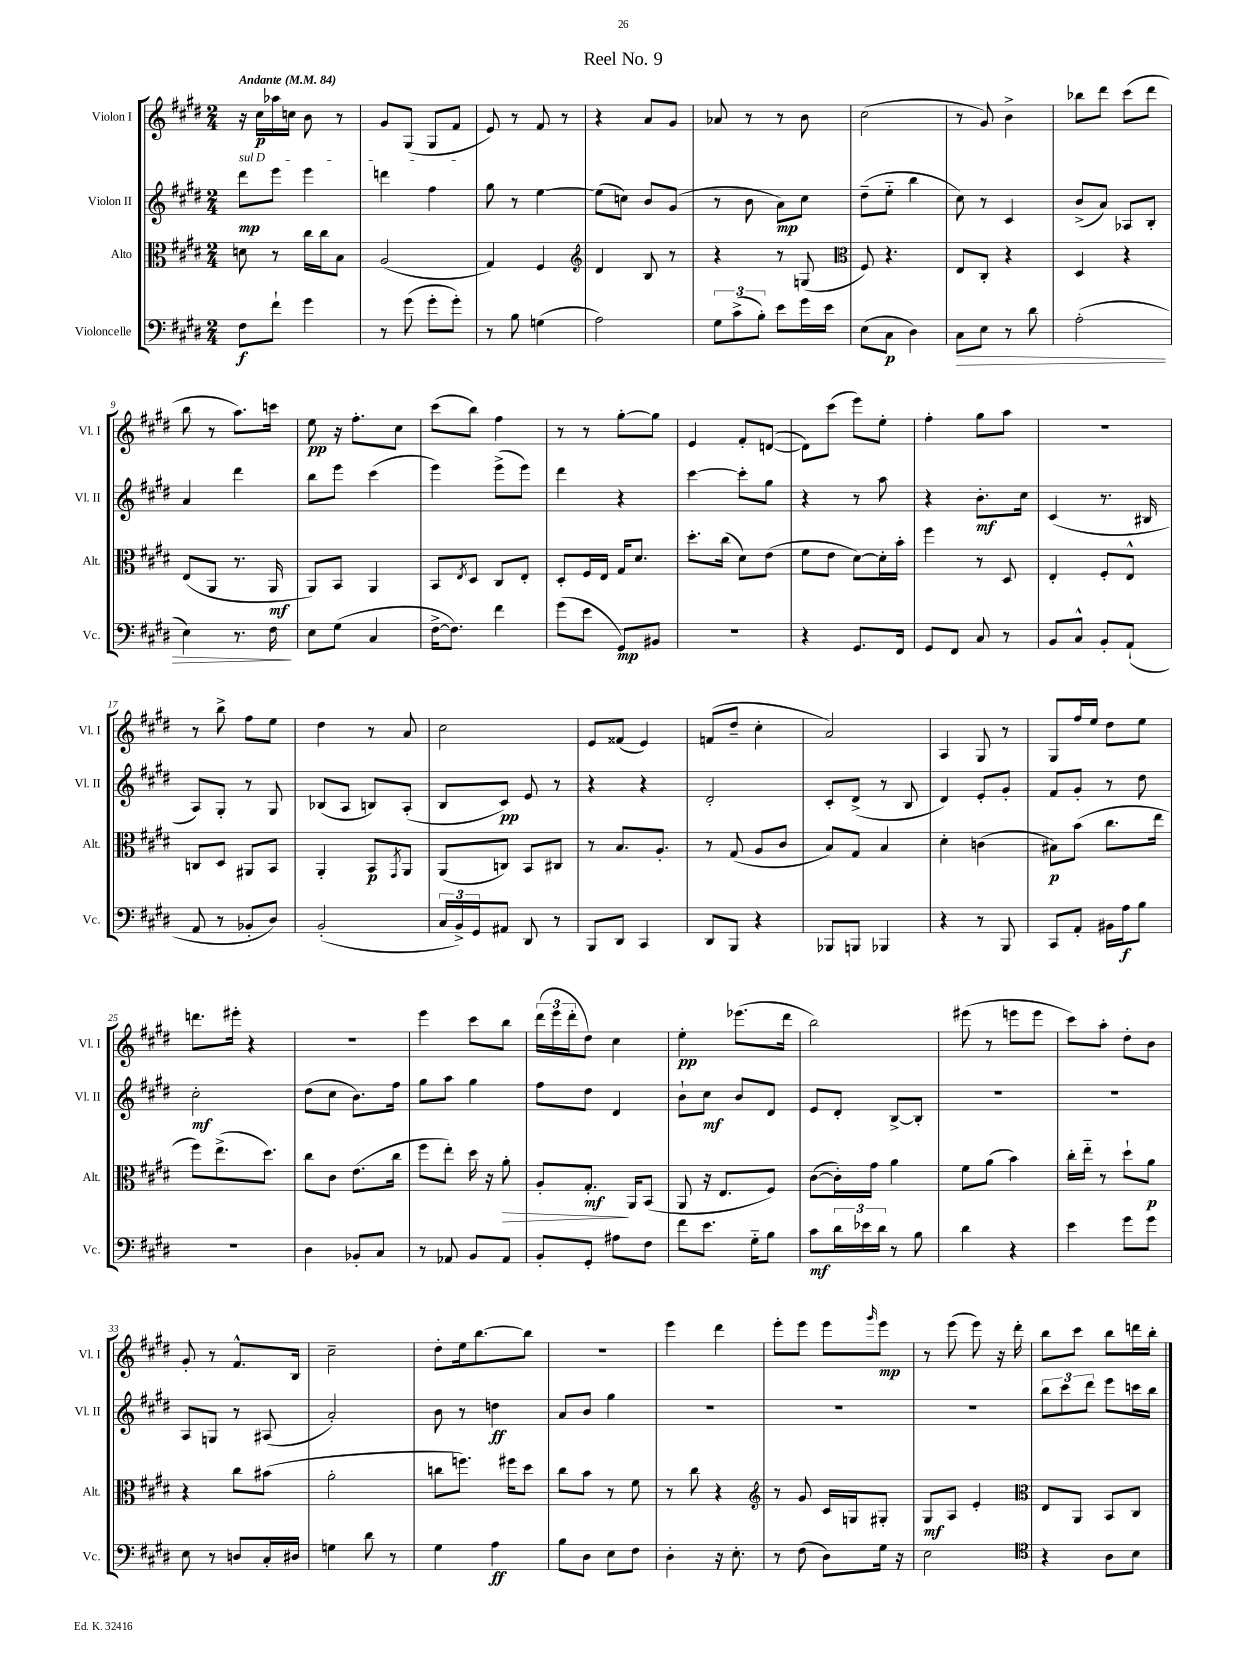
\header { title = "Reel No. 9" }
<<
\new StaffGroup <<
\new Staff = "s0" \with { instrumentName = "Violon I" shortInstrumentName = "Vl. I" } {
    \clef treble \key e \major \numericTimeSignature \time 2/4 \tempo "Andante" 4 = 84
    r16 cis''16\p aes''16 c''16 b'8 r8 |
    gis'8 gis8( gis8 fis'8 |
    e'8) r8 fis'8 r8 |
    r4 a'8 gis'8 |
    aes'8 r8 r8 b'8 |
    cis''2( |
    r8 gis'8) b'4-> |
    bes''8 dis'''8 cis'''8( dis'''8 |
    b''8 r8 a''8.) c'''16 |
    e''8\pp r16 fis''8.-. cis''8 |
    cis'''8( b''8) fis''4 |
    r8 r8 gis''8~-. gis''8 |
    e'4 fis'8-. d'8~( |
    d'8) cis'''8( e'''8) e''8-. |
    fis''4-. gis''8 a''8 |
    R2 |
    r8 b''8-> fis''8 e''8 |
    dis''4 r8 a'8 |
    cis''2 |
    e'8 fisis'8( e'4) |
    f'8( dis''8-- cis''4-. |
    a'2) |
    a4 gis8 r8 |
    gis8 fis''16 e''16 dis''8 e''8 |
    d'''8. eis'''16-. r4 |
    r2 |
    e'''4 cis'''8 b''8 |
    \tuplet 3/2 { dis'''16( e'''16 dis'''16-. } dis''8) cis''4 |
    e''4-.\pp ees'''8.( dis'''16 |
    b''2) |
    eis'''8( r8 e'''8 e'''8 |
    cis'''8) a''8-. dis''8-. b'8 |
    gis'8-. r8 fis'8.-^ b16 |
    cis''2-- |
    dis''8-. e''16 b''8.~ b''8 |
    r2 |
    e'''4 dis'''4 |
    e'''8-. e'''8 e'''8 \grace { gis'''16 } e'''8\mp |
    r8 e'''8( e'''8) r16 dis'''16-. |
    b''8 cis'''8 b''8 d'''16 b''16-. \bar "|." |
}
\new Staff = "s1" \with { instrumentName = "Violon II" shortInstrumentName = "Vl. II" } {
    \clef treble \key e \major \numericTimeSignature \time 2/4
    \once \override TextSpanner.bound-details.left.text = \markup { \italic "sul D" } dis'''8\mp\startTextSpan e'''8 e'''4 |
    d'''4 fis''4\stopTextSpan |
    gis''8 r8 e''4~ |
    e''8( c''8) b'8 gis'8( |
    r8 b'8 a'8\mp) cis''8 |
    dis''8--( e''8-_ b''4 |
    cis''8) r8 cis'4 |
    b'8->( a'8) aes8 b8-. |
    a'4 dis'''4 |
    b''8 e'''8 cis'''4( |
    e'''4) e'''8->( e'''8) |
    dis'''4 r4 |
    cis'''4~ cis'''8-. gis''8 |
    r4 r8 a''8 |
    r4 b'8.-.\mf cis''16 |
    cis'4( r8. bis16 |
    a8) gis8-. r8 gis8 |
    bes8( a8 b8) a8-.( |
    b8 cis'8\pp) e'8 r8 |
    r4 r4 |
    dis'2-. |
    cis'8-. dis'8->( r8 b8 |
    dis'4) e'8-. gis'8-. |
    fis'8 gis'8-. r8 dis''8 |
    cis''2-.\mf |
    dis''8( cis''8 b'8.) fis''16 |
    gis''8 a''8 gis''4 |
    fis''8 dis''8 dis'4 |
    b'8-! cis''8\mf b'8 dis'8 |
    e'8 dis'8-. b8~-> b8-. |
    R2 |
    R2 |
    a8 g8 r8 ais8( |
    a'2-.) |
    b'8 r8 d''4\ff |
    a'8 b'8 gis''4 |
    R2 |
    R2 |
    R2 |
    \tuplet 3/2 { b''8 cis'''8 dis'''8 } e'''8 c'''16 b''16 \bar "|." |
}
\new Staff = "s2" \with { instrumentName = "Alto" shortInstrumentName = "Alt." } {
    \clef alto \key e \major \numericTimeSignature \time 2/4
    d'8 r8 cis''16 cis''16 b8 |
    a2( |
    gis4) fis4 |
    \clef treble dis'4 b8 r8 |
    r4 r8 g8( |
    \clef alto fis8) r4. |
    e8 cis8-. r4 |
    dis4 r4 |
    e8( a,8 r8. a,16\mf |
    a,8) b,8 a,4 |
    b,8 \acciaccatura { e8 } dis8 cis8 e8-. |
    dis8-. fis16 e16 gis16 dis'8. |
    dis''8.-. cis''16( dis'8) e'8( |
    fis'8 e'8 dis'8~) dis'16-. b'16-. |
    fis''4 r8 dis8 |
    e4-. fis8-. e8-^ |
    c8 dis8 ais,8 b,8 |
    a,4-. b,8\p \acciaccatura { gis,8 } a,8 |
    a,8( c8) b,8 cis8 |
    r8 b8. a8.-. |
    r8 gis8( a8 cis'8 |
    b8) gis8 b4 |
    dis'4-. c'4( |
    bis8\p) b'8( cis''8. e''16 |
    fis''8) e''8.->( dis''8.) |
    cis''8 cis'8 e'8.( cis''16 |
    fis''8 e''8-.) dis''16 r16 a'8-.\> |
    a8-. gis8.-.\mf\! a,16 b,8( |
    a,8 r16 e8. fis8) |
    cis'8~( cis'16-.) gis'16 a'4 |
    fis'8 a'8( b'4) |
    cis''16-. e''16-_ r8 dis''8-! a'8\p |
    r4 cis''8 bis'8( |
    a'2-. |
    c''8 f''8.) fis''16 dis''8 |
    cis''8 b'8 r8 fis'8 |
    r8 cis''8 r4 |
    \clef treble r8 gis'8 cis'16 g16 gis8-. |
    gis8\mf a8 e'4-. |
    \clef alto e8 a,8 b,8 cis8 \bar "|." |
}
\new Staff = "s3" \with { instrumentName = "Violoncelle" shortInstrumentName = "Vc." } {
    \clef bass \key e \major \numericTimeSignature \time 2/4
    fis8\f fis'8-! gis'4 |
    r8 gis'8( gis'8-. gis'8-.) |
    r8 b8 g4( |
    a2) |
    \tuplet 3/2 { gis8 cis'8->( b8-.) } e'8 gis'16 e'16 |
    e8( cis8\p dis4) |
    cis8\> e8 r8 dis'8 |
    a2-.( |
    e4) r8. fis16\! |
    e8 gis8( cis4 |
    fis16~-> fis8.) fis'4 |
    gis'8( e'8 gis,8\mp) bis,8 |
    r2 |
    r4 gis,8. fis,16 |
    gis,8 fis,8 cis8 r8 |
    b,8 cis8-^ b,8-. a,8-!( |
    a,8 r8 bes,8-. dis8) |
    b,2-.( |
    \tuplet 3/2 { cis16 b,16->) gis,16 } ais,8 dis,8 r8 |
    b,,8 dis,8 cis,4 |
    dis,8 b,,8 r4 |
    bes,,8 b,,8 bes,,4 |
    r4 r8 b,,8 |
    cis,8 a,8-. bis,16 a16\f b8 |
    r2 |
    dis4 bes,8-. cis8 |
    r8 aes,8 b,8 aes,8 |
    b,8-. gis,8-. ais8 fis8 |
    fis'8 e'8. gis16-_ b8 |
    cis'8\mf \tuplet 3/2 { dis'16 ees'16 dis'16 } r8 b8 |
    dis'4 r4 |
    e'4 gis'8 gis'8 |
    e8 r8 d8 cis16-. dis16 |
    g4 dis'8 r8 |
    gis4 a4\ff |
    b8 dis8 e8 fis8 |
    dis4-. r16 e8.-. |
    r8 fis8( dis8) gis16 r16 |
    e2 |
    \clef tenor r4 a8 b8 \bar "|." |
}
>>
>>
